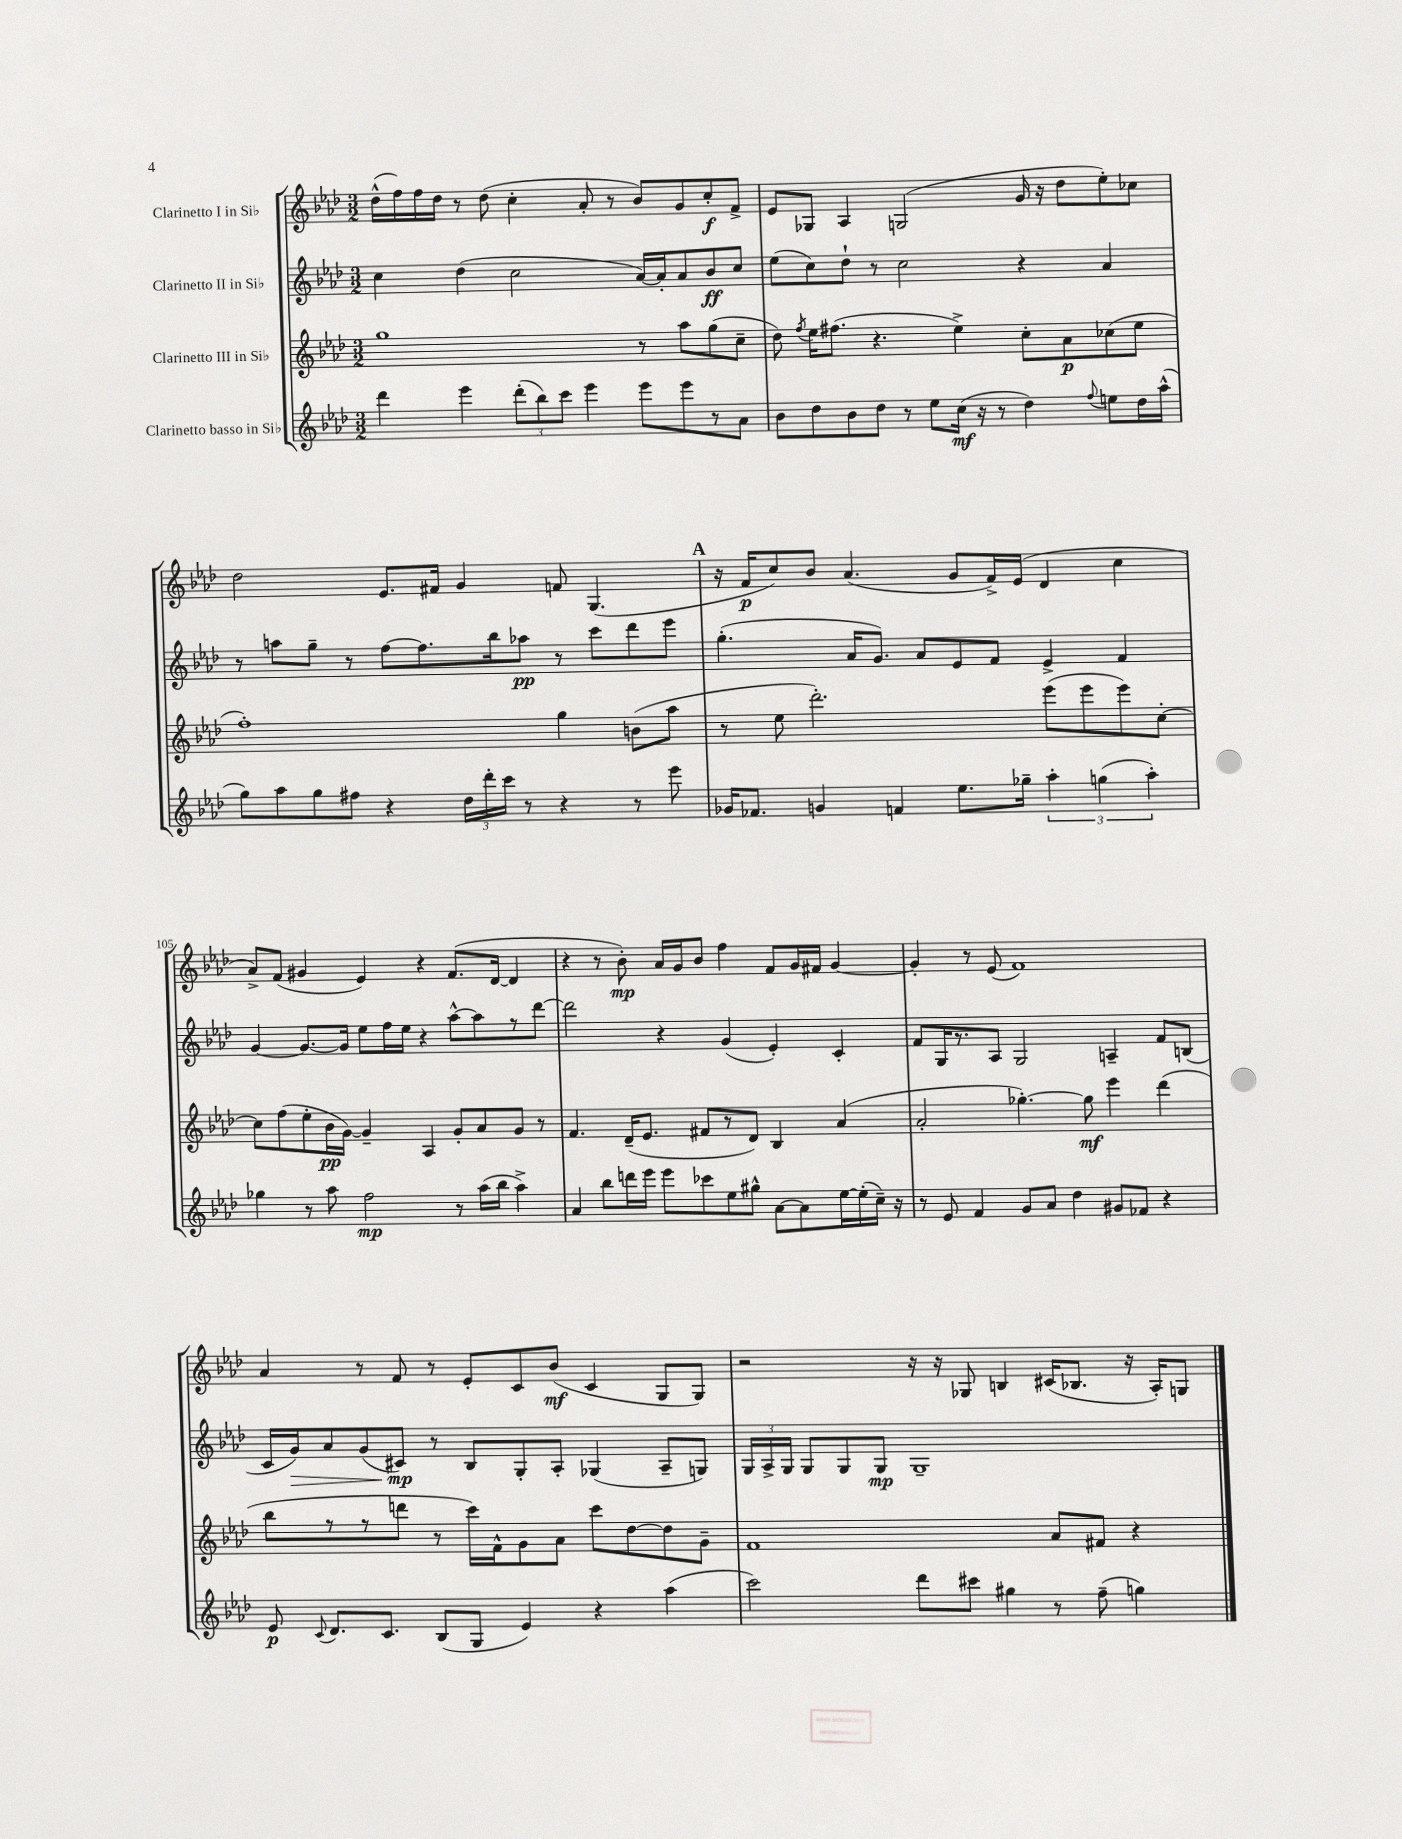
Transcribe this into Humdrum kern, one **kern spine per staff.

**kern	**dynam	**kern	**dynam	**kern	**dynam	**kern	**dynam
*part4	*part4	*part3	*part3	*part2	*part2	*part1	*part1
*staff4	*staff4	*staff3	*staff3	*staff2	*staff2	*staff1	*staff1
*I"Clarinetto basso in Si♭	*	*I"Clarinetto III in Si♭	*	*I"Clarinetto II in Si♭	*	*I"Clarinetto I in Si♭	*
*clefG2	*	*clefG2	*	*clefG2	*	*clefG2	*
*k[b-e-a-d-]	*	*k[b-e-a-d-]	*	*k[b-e-a-d-]	*	*k[b-e-a-d-]	*
*M3/2	*	*M3/2	*	*M3/2	*	*M3/2	*
=101	=101	=101	=101	=101	=101	=101	=101
4ddd-\	.	1gg	.	4cc\	.	(16dd-^^\LL	.
.	.	.	.	.	.	16ff\)	.
.	.	.	.	.	.	16ff\	.
.	.	.	.	.	.	16dd-\JJ	.
4eee-\	.	.	.	(4dd-\	.	8r	.
.	.	.	.	.	.	(8dd-\	.
(12ddd-'\L	.	.	.	2cc\	.	4cc'\	.
12bb-\)	.	.	.	.	.	.	.
12ccc\J	.	.	.	.	.	.	.
4eee-\	.	.	.	.	.	8a-'/	.
.	.	.	.	.	.	8r	.
8eee-\L	.	8r	.	[16a-/LL)	.	8b-/L)	.
.	.	.	.	16a-'/J]	.	.	.
8eee-\	.	8aa-\L	.	8a-/	.	8g/	.
8r	.	(8gg\	.	8b-/	ff	8cc'/	f
8a-\J	.	8cc~\J	.	8cc/J	.	8f^/J	.
=102	=102	=102	=102	=102	=102	=102	=102
8b-\L	.	8dd-\)	.	(8ee-\L	.	8e-/L	.
.	.	8qff/	.	.	.	.	.
8dd-\	.	16ee-\KL	.	8cc\)	.	8G-X/J	.
.	.	(8.ff#X\J	.	.	.	.	.
8b-\	.	.	.	8dd-`\J	.	4A-/	.
8dd-\J	.	4.r	.	8r	.	.	.
8r	.	.	.	2cc\	.	(2Gn/	.
8ee-\L	.	.	.	.	.	.	.
(16cc\Jk	mf	4ee-^\)	.	.	.	.	.
16r	.	.	.	.	.	.	.
8r	.	.	.	.	.	.	.
4dd-\)	.	8cc'\L	.	4r	.	16g/	.
.	.	.	.	.	.	16r	.
.	.	8a-\	p	.	.	8dd-\L	.
8qqff/	.	.	.	.	.	.	.
8een\L	.	(8cc-X\	.	4a-/	.	8ee-'\)	.
16dd-\L	.	8ee-\J	.	.	.	8cc-X\J	.
(16aa-^^\JJ	.	.	.	.	.	.	.
!!LO:LB:g=z
=103	=103	=103	=103	=103	=103	=103	=103
8gg\L)	.	1ff')	.	8r	.	2dd-\	.
8aa-\	.	.	.	8aan\L	.	.	.
8gg\	.	.	.	8gg~\J	.	.	.
8ff#X\J	.	.	.	8r	.	.	.
4r	.	.	.	[8ff\L	.	8.e-/L	.
.	.	.	.	8.ff\]	.	.	.
.	.	.	.	.	.	16f#X/Jk	.
24dd-\LL	.	.	.	.	.	4g/	.
24ddd-'\	.	.	.	.	.	.	.
.	.	.	.	16bb-\k	.	.	.
24ccc\JJ	.	.	.	.	.	.	.
8r	.	.	.	8aa-X\J	pp	.	.
4r	.	4gg\	.	8r	.	8fn/	.
.	.	.	.	8ccc\L	.	(4.G/	.
8r	.	(8bn\L	.	8ddd-\	.	.	.
8eee-\	.	8aa-\J	.	8eee-\J	.	.	.
!!LO:REH:place=s1:t=A
=104	=104	=104	=104	=104	=104	=104	=104
16g-X/KL	.	8r	.	(4.gg'\	.	16r	.
8.f-X/J	.	.	.	.	.	16f/KL	p
.	.	8ee-\	.	.	.	8cc/)	.
4gn/	.	2.ddd-'\)	.	.	.	8b-/J	.
.	.	.	.	16a-/KL	.	(4.a-/	.
.	.	.	.	8.g/J)	.	.	.
4fn/	.	.	.	.	.	.	.
.	.	.	.	8a-/L	.	.	.
8.ee-\L	.	.	.	8e-/	.	8g/L	.
.	.	.	.	8f/J	.	16f^/L)	.
16gg-X~\Jk	.	.	.	.	.	(16e-/JJ	.
6aa-'\	.	(8eee-\L	.	4e-^/	.	4d-/	.
.	.	8eee-\	.	.	.	.	.
(6ggn\	.	.	.	.	.	.	.
.	.	8eee-\)	.	4f/	.	4cc\	.
6aa-'\)	.	.	.	.	.	.	.
.	.	[8cc'\J	.	.	.	.	.
!!LO:LB:g=z
=105	=105	=105	=105	=105	=105	=105	=105
4gg-X\	.	8cc\L]	.	[4g/	.	8a-^/L)	.
.	.	(8ff\	.	.	.	(8f/J	.
8r	.	8ee-'\	.	8.g/L_	.	4g#X/	.
8aa-\	.	16b-\L	pp	.	.	.	.
.	.	[16g\JJ)	.	16g/Jk]	.	.	.
2ff\	mp	4g~/]	.	8ee-\L	.	4e-/)	.
.	.	.	.	16ff\L	.	.	.
.	.	.	.	16ee-\JJ	.	.	.
.	.	4A-/	.	4r	.	4r	.
8r	.	8g'/L	.	[8aa-^^\L	.	(8.f/L	.
(16aa-\LL	.	8a-/	.	8aa-\]	.	.	.
16bb-\JJ	.	.	.	.	.	[16d-/Jk	.
4aa-^\)	.	8g/J	.	8r	.	4d-/]	.
.	.	8r	.	[8ddd-\J	.	.	.
=106	=106	=106	=106	=106	=106	=106	=106
4a-/	.	4.f/	.	2ddd-\]	.	4r	.
8bb-\L	.	.	.	.	.	8r	.
16dddn\L	.	(16d-~/KL	.	.	.	8b-'\)	mp
16eee-\JJ	.	8.e-/J	.	.	.	.	.
8eee-\L	.	.	.	4r	.	16a-/LL	.
.	.	.	.	.	.	16g/J	.
8ccc-X\	.	8f#X/L	.	.	.	8b-/J	.
8ee-\	.	8r	.	(4g/	.	4ff\	.
8gg#X^^\J	.	8d-/J)	.	.	.	.	.
[8a-\L	.	4B-/	.	4e-'/)	.	8f/L	.
8a-\]	.	.	.	.	.	16g/L	.
.	.	.	.	.	.	16f#X/JJ	.
[16ee-\L	.	(4a-/	.	4c'/	.	[4g/	.
(16ee-'\]	.	.	.	.	.	.	.
16cc~\JJ)	.	.	.	.	.	.	.
16r	.	.	.	.	.	.	.
=107	=107	=107	=107	=107	=107	=107	=107
8r	.	2a-'/	.	8f/L	.	4g'/]	.
8e-/	.	.	.	16G/K	.	.	.
.	.	.	.	8.r	.	.	.
4f/	.	.	.	.	.	8r	.
.	.	.	.	8A-/J	.	(8e-/	.
8g/L	.	[4.gg-X'\)	.	2G/	.	1f)	.
8a-/J	.	.	.	.	.	.	.
4dd-\	.	.	.	.	.	.	.
.	.	8gg-\]	mf	.	.	.	.
8g#X/L	.	4eee-\	.	4An~/	.	.	.
8f-X/J	.	.	.	.	.	.	.
4r	.	(4ddd-\	.	8f/L	.	.	.
.	.	.	.	(8Bn/J	.	.	.
!!LO:LB:g=z
=108	=108	=108	=108	=108	=108	=108	=108
8e-/	p	8bb-\L	.	16c/LL	.	4a-/	.
!	!	!	!	!	!LO:HP:b	!	!
.	.	.	.	16g/J)	>	.	.
8qqc/	.	.	.	.	.	.	.
8.d-/L	.	8r	.	8a-/	.	.	.
.	.	8r	.	(8g/	.	8r	.
8.c/J	.	.	.	.	.	.	.
.	.	8dddn\J	.	8c#X/J)	mp	8f/	.
(8B-/L	.	8r	.	8r	]	8r	.
8G/J	.	16ccc\LL)	.	8B-/L	.	8e-'/L	.
.	.	16f^^\J	.	.	.	.	.
4e-/)	.	8g\	.	8G'/	.	8c/	.
.	.	8a-\J	.	8A-'/J	.	(8b-/J	mf
4r	.	8ccc\L	.	(4G-X/	.	4c/	.
.	.	[8dd-\	.	.	.	.	.
(4aa-\	.	8dd-\]	.	8A-~/L	.	8G/L	.
.	.	8g~\J	.	8Gn/J)	.	8G/J)	.
=109	=109	=109	=109	=109	=109	=109	=109
2ccc\)	.	1f	.	24G/LL	.	2r	.
.	.	.	.	24A-^/	.	.	.
.	.	.	.	24G/JJ	.	.	.
.	.	.	.	8G/L	.	.	.
.	.	.	.	8G/	.	.	.
.	.	.	.	8G/J	mp	.	.
8ddd-\L	.	.	.	1G~	.	16r	.
.	.	.	.	.	.	16r	.
8ccc#X\J	.	.	.	.	.	8G-X/	.
4gg#X\	.	.	.	.	.	4Bn/	.
8r	.	8a-/L	.	.	.	(16c#X/KL	.
.	.	.	.	.	.	8.B-X/J	.
(8ff~\	.	8f#X/J	.	.	.	.	.
4ggn\)	.	4r	.	.	.	16r	.
.	.	.	.	.	.	16A-'/KL)	.
.	.	.	.	.	.	8Gn/J	.
==	==	==	==	==	==	==	==
*-	*-	*-	*-	*-	*-	*-	*-
